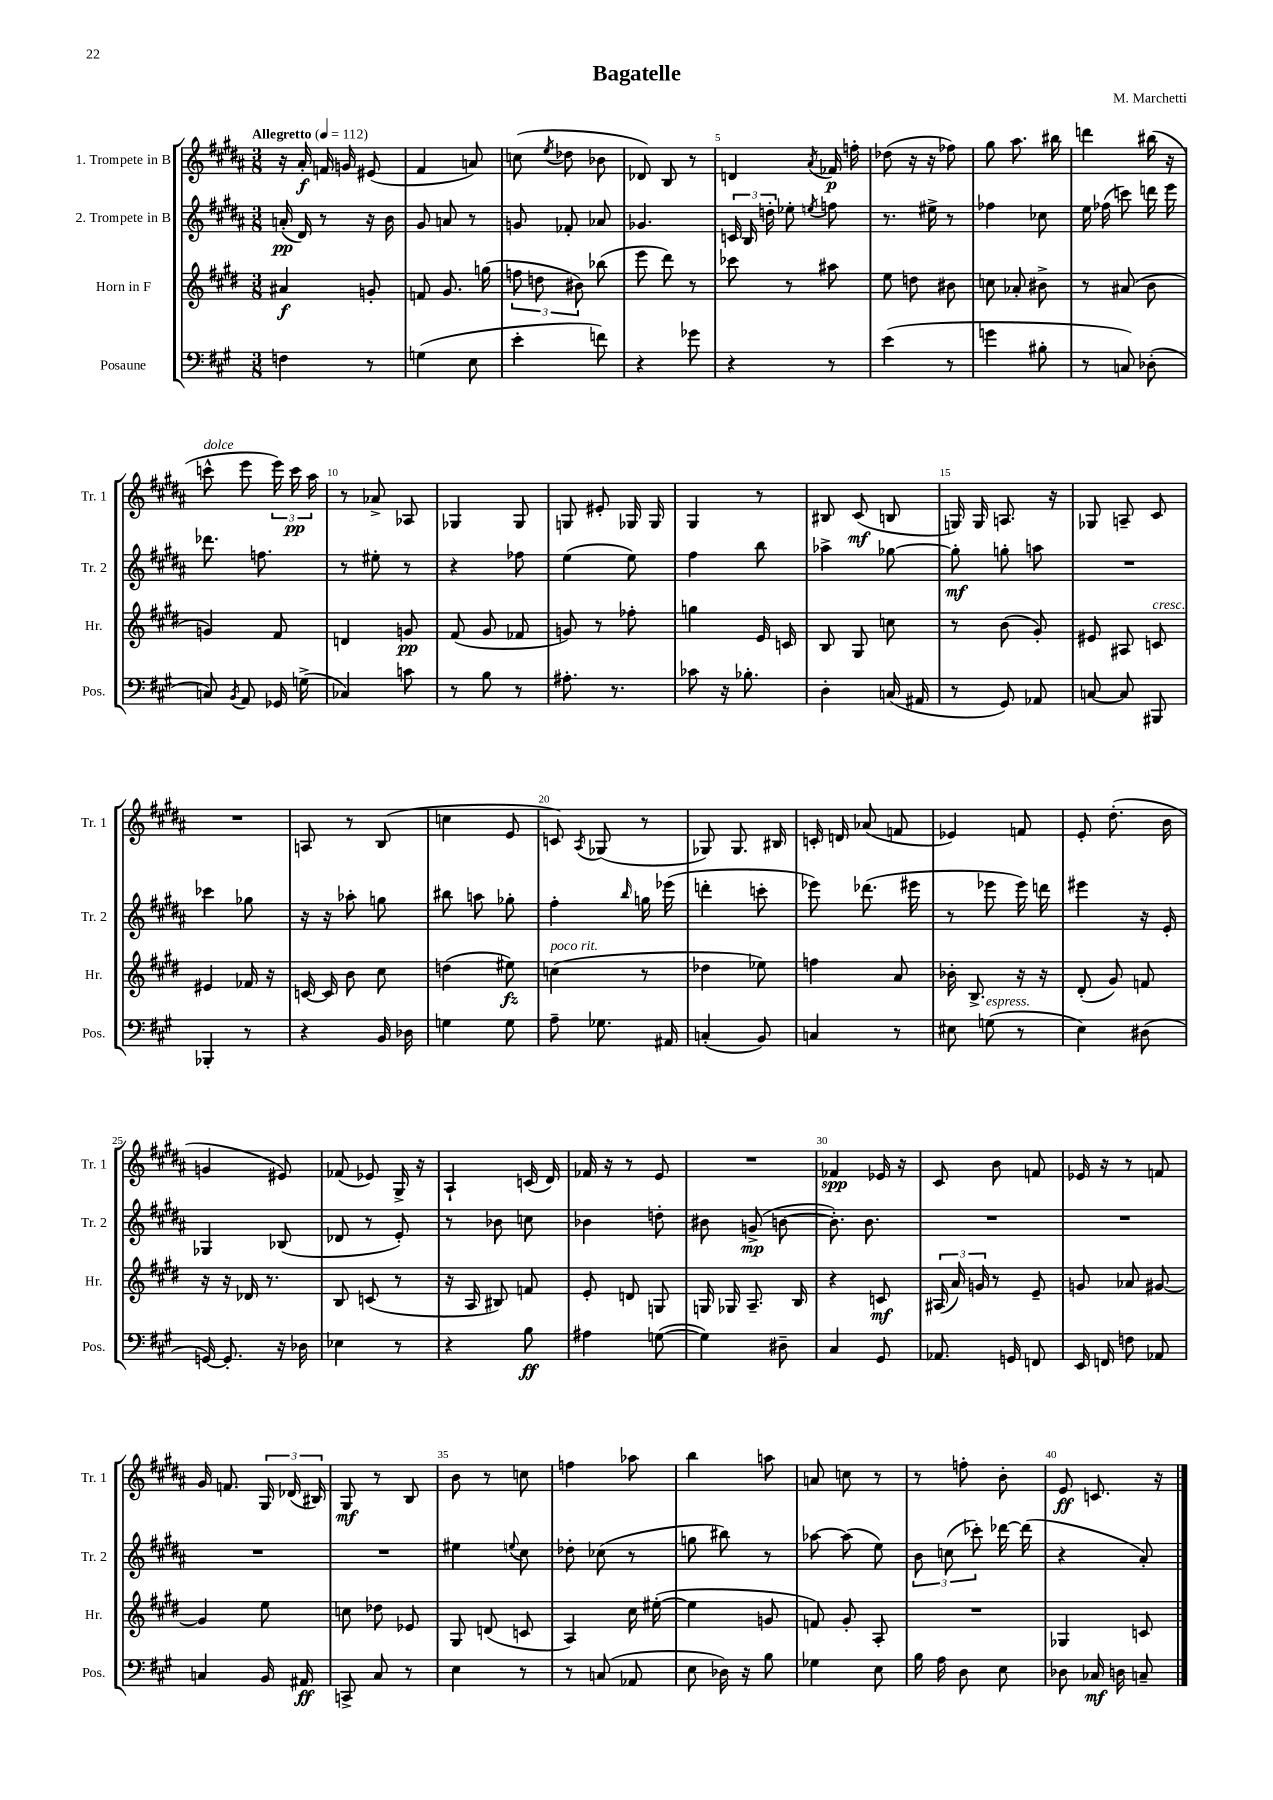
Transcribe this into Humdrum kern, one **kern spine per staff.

**kern	**dynam	**kern	**dynam	**kern	**dynam	**kern	**dynam
*part4	*part4	*part3	*part3	*part2	*part2	*part1	*part1
*staff4	*staff4	*staff3	*staff3	*staff2	*staff2	*staff1	*staff1
*I"Posaune	*	*I"Horn in F	*	*I"2. Trompete in B	*	*I"1. Trompete in B	*
*I'Pos.	*	*I'Hr.	*	*I'Tr. 2	*	*I'Tr. 1	*
*clefF4	*	*clefG2	*	*clefG2	*	*clefG2	*
*k[f#c#g#]	*	*k[f#c#g#d#]	*	*k[f#c#g#d#a#]	*	*k[f#c#g#d#a#]	*
*M3/8	*	*M3/8	*	*M3/8	*	*M3/8	*
*MM112	*	*MM112	*	*MM112	*	*MM112	*
=1	=1	=1	=1	=1	=1	=1	=1
!	!	!	!	!	!	!LO:TX:a:B:t=Allegretto	!
4Fn\	.	4a#X/	f	(16an'/	pp	16r	.
.	.	.	.	16d#/)	.	16a#'/	f
.	.	.	.	8r	.	16fn/	.
.	.	.	.	.	.	16gn/	.
8r	.	8gn'/	.	16r	.	(8e#X/	.
.	.	.	.	16b\	.	.	.
=2	=2	=2	=2	=2	=2	=2	=2
(4Gn\	.	8fn/	.	8g#/	.	4f#/	.
.	.	8.g#/	.	8an/	.	.	.
8E\	.	.	.	8r	.	8an/)	.
.	.	(16ggn\	.	.	.	.	.
=3	=3	=3	=3	=3	=3	=3	=3
4e'\	.	12ffn\	.	8gn/	.	(8ccn\	.
.	.	12ddn\	.	.	.	.	.
.	.	.	.	.	.	8qee/	.
.	.	.	.	8f-X'/	.	8dd-X\	.
.	.	12b#X\)	.	.	.	.	.
8fn\)	.	(8bb-X\	.	8a-X/	.	8b-X\	.
=4	=4	=4	=4	=4	=4	=4	=4
4r	.	8eee\	.	4.g-X/	.	8d-X/)	.
.	.	8ddd#\)	.	.	.	8B/	.
8g-X\	.	8r	.	.	.	8r	.
=5	=5	=5	=5	=5	=5	=5	=5
4r	.	8ccc-X\	.	24cn/	.	4dn/	.
.	.	.	.	24B/	.	.	.
.	.	.	.	24ddn'\	.	.	.
.	.	8r	.	8ee-X'\	.	.	.
.	.	.	.	8qeen/	.	8qa#/	.
8r	.	8aa#X\	.	8ffn\	.	16f-X/	p
.	.	.	.	.	.	16ffn'\	.
=6	=6	=6	=6	=6	=6	=6	=6
(4e\	.	8ee\	.	8.r	.	(8dd-X\	.
.	.	8ddn\	.	.	.	16r	.
.	.	.	.	16ee#X^\	.	16r	.
8r	.	8b#X\	.	8r	.	8ff-X\)	.
=7	=7	=7	=7	=7	=7	=7	=7
4gn\	.	8ccn\	.	4ff-X\	.	8gg#\	.
.	.	8a-X'/	.	.	.	8.aa#\	.
8B#X'\	.	8b#X^\	.	8cc-X\	.	.	.
.	.	.	.	.	.	16bb#X\	.
=8	=8	=8	=8	=8	=8	=8	=8
8r	.	8r	.	16ee\	.	4dddn\	.
.	.	.	.	(16ff-X\	.	.	.
8Cn/)	.	(8a#X/	.	8cccn\)	.	.	.
(8D-X'\	.	8b\	.	16dddn\	.	(16bb#X\	.
.	.	.	.	16eee\	.	16r	.
!!LO:LB:g=z
=9	=9	=9	=9	=9	=9	=9	=9
!	!	!	!	!	!	!LO:TX:a:i:t=dolce	!
8Cn/)	.	4gn/)	.	8.ddd-X\	.	8cccn^^\	.
8qBB/	.	.	.	.	.	.	.
8AA/	.	.	.	.	.	8eee\	.
.	.	.	.	8.ffn\	.	.	.
16GG-X/	.	8f#/	.	.	.	24eee\)	.
.	.	.	.	.	.	24ccc\	pp
(16Gn^\	.	.	.	.	.	.	.
.	.	.	.	.	.	24aa#\	.
=10	=10	=10	=10	=10	=10	=10	=10
4C-X/)	.	4dn/	.	8r	.	8r	.
.	.	.	.	8ee#X'\	.	8a-X^/	.
8cn\	.	8gn/	pp	8r	.	8A-X/	.
=11	=11	=11	=11	=11	=11	=11	=11
8r	.	(8f#/	.	4r	.	4G-X/	.
8B\	.	8g#/	.	.	.	.	.
8r	.	8f-X/	.	8ff-X\	.	8G-/	.
=12	=12	=12	=12	=12	=12	=12	=12
8.A#X'\	.	8gn/)	.	(4ee\	.	8Gn/	.
.	.	8r	.	.	.	8e#X'/	.
8.r	.	.	.	.	.	.	.
.	.	8ff-X'\	.	8ee\)	.	16G-X/	.
.	.	.	.	.	.	16G-/	.
=13	=13	=13	=13	=13	=13	=13	=13
8c-X\	.	4ggn\	.	4ff#\	.	4G#/	.
16r	.	.	.	.	.	.	.
8.B-X'\	.	.	.	.	.	.	.
.	.	16e/	.	8bb\	.	8r	.
.	.	16cn/	.	.	.	.	.
=14	=14	=14	=14	=14	=14	=14	=14
4D'\	.	8B/	.	4aa-X^\	.	8B#X/	.
.	.	8G#/	.	.	.	(8c#/	mf
(16Cn/	.	8ccn\	.	[8gg-X\	.	8Bn/	.
16AA#X/	.	.	.	.	.	.	.
=15	=15	=15	=15	=15	=15	=15	=15
8r	.	8r	.	8gg-'\]	mf	16Gn/)	.
.	.	.	.	.	.	16G/	.
8GG#/)	.	(8b\	.	8ggn'\	.	8.An/	.
8AA-X/	.	8g#'/)	.	8aan\	.	.	.
.	.	.	.	.	.	16r	.
=16	=16	=16	=16	=16	=16	=16	=16
[8Cn/	.	8e#X/	.	4.r	.	8G-X/	.
8C/]	.	8A#X/	.	.	.	8An~/	.
!	!	!LO:TX:a:i:t=cresc.	!	!	!	!	!
8BBB#X/	.	8cn/	.	.	.	8c#/	.
!!LO:LB:g=z
=17	=17	=17	=17	=17	=17	=17	=17
4BBB-X'/	.	4e#X/	.	4ccc-X\	.	4.r	.
8r	.	16f-X/	.	8gg-X\	.	.	.
.	.	16r	.	.	.	.	.
=18	=18	=18	=18	=18	=18	=18	=18
4r	.	[16cn/	.	16r	.	8An/	.
.	.	16c/]	.	16r	.	.	.
.	.	8b\	.	8aa-X'\	.	8r	.
16BB/	.	8cc#\	.	8ggn\	.	(8B/	.
16D-X\	.	.	.	.	.	.	.
=19	=19	=19	=19	=19	=19	=19	=19
4Gn\	.	(4ddn\	.	8bb#X\	.	4ccn\	.
.	.	.	.	8aan\	.	.	.
8G\	.	8ee#X\)	fz	8gg-X'\	.	8e/	.
=20	=20	=20	=20	=20	=20	=20	=20
!	!	!LO:TX:a:i:t=poco rit.	!	!	!	!	!
8A~\	.	(4ccn\	.	4ff#'\	.	8cn/)	.
.	.	.	.	.	.	8qA#/	.
8.G-X\	.	.	.	.	.	(8G-X/	.
.	.	.	.	16qqbb/	.	.	.
.	.	8r	.	16ggn\	.	8r	.
16AA#X/	.	.	.	(16eee-X\	.	.	.
=21	=21	=21	=21	=21	=21	=21	=21
(4Cn'/	.	4dd-X\	.	4dddn'\	.	8G-X/)	.
.	.	.	.	.	.	8.G-/	.
8BB/)	.	8ee-X\)	.	8cccn'\	.	.	.
.	.	.	.	.	.	16B#X/	.
=22	=22	=22	=22	=22	=22	=22	=22
4Cn/	.	4ffn\	.	8eee-X\)	.	16cn'/	.
.	.	.	.	.	.	16dn/	.
.	.	.	.	(8.ddd-X\	.	(8a-X/	.
8r	.	8a/	.	.	.	8fn/	.
.	.	.	.	16eee#X\	.	.	.
=23	=23	=23	=23	=23	=23	=23	=23
8E#X\	.	16b-X'\	.	8r	.	4e-X/)	.
.	.	8.B^/	.	.	.	.	.
!LO:TX:a:i:t=espress.	!	!	!	!	!	!	!
(8Gn\	.	.	.	8eee-X\	.	.	.
8r	.	16r	.	16eee-\)	.	8fn/	.
.	.	16r	.	16dddn\	.	.	.
=24	=24	=24	=24	=24	=24	=24	=24
4E\)	.	(8d#'/	.	4eee#X\	.	8e'/	.
.	.	8g#/)	.	.	.	(8.dd#'\	.
(8D#X\	.	8fn/	.	16r	.	.	.
.	.	.	.	16e'/	.	16b\	.
!!LO:LB:g=z
=25	=25	=25	=25	=25	=25	=25	=25
[16GGn/)	.	16r	.	4G-X/	.	4gn/	.
8.GG'/]	.	16r	.	.	.	.	.
.	.	16d-X/	.	.	.	.	.
.	.	8.r	.	.	.	.	.
16r	.	.	.	(8B-X/	.	8e#X/)	.
16D-X\	.	.	.	.	.	.	.
=26	=26	=26	=26	=26	=26	=26	=26
4E-X\	.	8B/	.	8d-X/	.	(8f-X/	.
.	.	(8cn/	.	8r	.	8e-X/)	.
8r	.	8r	.	8e'/)	.	16G#^/	.
.	.	.	.	.	.	16r	.
=27	=27	=27	=27	=27	=27	=27	=27
4r	.	16r	.	8r	.	4A#`/	.
.	.	16A/	.	.	.	.	.
.	.	8B#X/)	.	8b-X\	.	.	.
8B\	ff	8fn/	.	8ccn\	.	(16cn/	.
.	.	.	.	.	.	16d#/)	.
=28	=28	=28	=28	=28	=28	=28	=28
4A#X\	.	8e'/	.	4b-X\	.	16f-X/	.
.	.	.	.	.	.	16r	.
.	.	8dn/	.	.	.	8r	.
([8Gn\	.	8Gn/	.	8ddn'\	.	8e/	.
=29	=29	=29	=29	=29	=29	=29	=29
4G\])	.	16Gn/	.	8b#X\	.	4.r	.
.	.	16G-X/	.	.	.	.	.
.	.	8.A~/	.	(8gn^/	mp	.	.
8D#X~\	.	.	.	[8bn\	.	.	.
.	.	16B/	.	.	.	.	.
=30	=30	=30	=30	=30	=30	=30	=30
4C#/	.	4r	.	8.b'\])	.	4f-X/	spp
.	.	.	.	8.b\	.	.	.
8GG#/	.	8cn/	mf	.	.	16e-X/	.
.	.	.	.	.	.	16r	.
=31	=31	=31	=31	=31	=31	=31	=31
8.AA-X/	.	(24A#X/	.	4.r	.	8c#/	.
.	.	24a/)	.	.	.	.	.
.	.	24gn/	.	.	.	.	.
.	.	8r	.	.	.	8b\	.
16GGn/	.	.	.	.	.	.	.
8FFn/	.	8e~/	.	.	.	8fn/	.
=32	=32	=32	=32	=32	=32	=32	=32
16EE/	.	8gn/	.	4.r	.	16e-X/	.
16FFn/	.	.	.	.	.	16r	.
8Fn\	.	8a-X/	.	.	.	8r	.
8AA-X/	.	[8g#X/	.	.	.	8fn/	.
!!LO:LB:g=z
=33	=33	=33	=33	=33	=33	=33	=33
4Cn/	.	4g#/]	.	4.r	.	16g#/	.
.	.	.	.	.	.	8.fn/	.
16BB/	.	8ee\	.	.	.	24G#/	.
.	.	.	.	.	.	(24d-X/	.
16AA#X/	ff	.	.	.	.	.	.
.	.	.	.	.	.	24B#X/)	.
=34	=34	=34	=34	=34	=34	=34	=34
8CCn^/	.	8ccn\	.	4.r	.	8G#/	mf
8C#/	.	8dd-X\	.	.	.	8r	.
8r	.	8e-X/	.	.	.	8B/	.
=35	=35	=35	=35	=35	=35	=35	=35
4E\	.	8G#/	.	4ee#X\	.	8b\	.
.	.	(8dn/	.	.	.	8r	.
.	.	.	.	8qqeen/	.	.	.
8r	.	8cn/	.	8cc#\	.	8ccn\	.
=36	=36	=36	=36	=36	=36	=36	=36
8r	.	4A/)	.	8dd-X'\	.	4ffn\	.
(8Cn/	.	.	.	(8cc-X\	.	.	.
8AA-X/	.	16cc#\	.	8r	.	8aa-X\	.
.	.	([16ee#X'\	.	.	.	.	.
=37	=37	=37	=37	=37	=37	=37	=37
8E\	.	4ee#\]	.	8ggn\	.	4bb\	.
16D-X\)	.	.	.	8bb#X\)	.	.	.
16r	.	.	.	.	.	.	.
8B\	.	8gn/	.	8r	.	8aan\	.
=38	=38	=38	=38	=38	=38	=38	=38
4G-X\	.	8fn/)	.	[8aa-X\	.	8an/	.
.	.	8g#'/	.	(8aa-\]	.	8ccn\	.
8E\	.	8A'/	.	8ee\)	.	8r	.
=39	=39	=39	=39	=39	=39	=39	=39
16B\	.	4.r	.	12b\	.	8r	.
16A\	.	.	.	.	.	.	.
.	.	.	.	(12ccn\	.	.	.
8D\	.	.	.	.	.	8ffn'\	.
.	.	.	.	12ccc-X'\)	.	.	.
8E\	.	.	.	[16ddd-X\	.	8b'\	.
.	.	.	.	(16ddd-\]	.	.	.
=40	=40	=40	=40	=40	=40	=40	=40
8D-X\	.	4G-X/	.	4r	.	8e/	ff
16C-X/	mf	.	.	.	.	8.cn/	.
16Dn\	.	.	.	.	.	.	.
8Cn~/	.	8cn/	.	8a#'/)	.	.	.
.	.	.	.	.	.	16r	.
==	==	==	==	==	==	==	==
*-	*-	*-	*-	*-	*-	*-	*-
